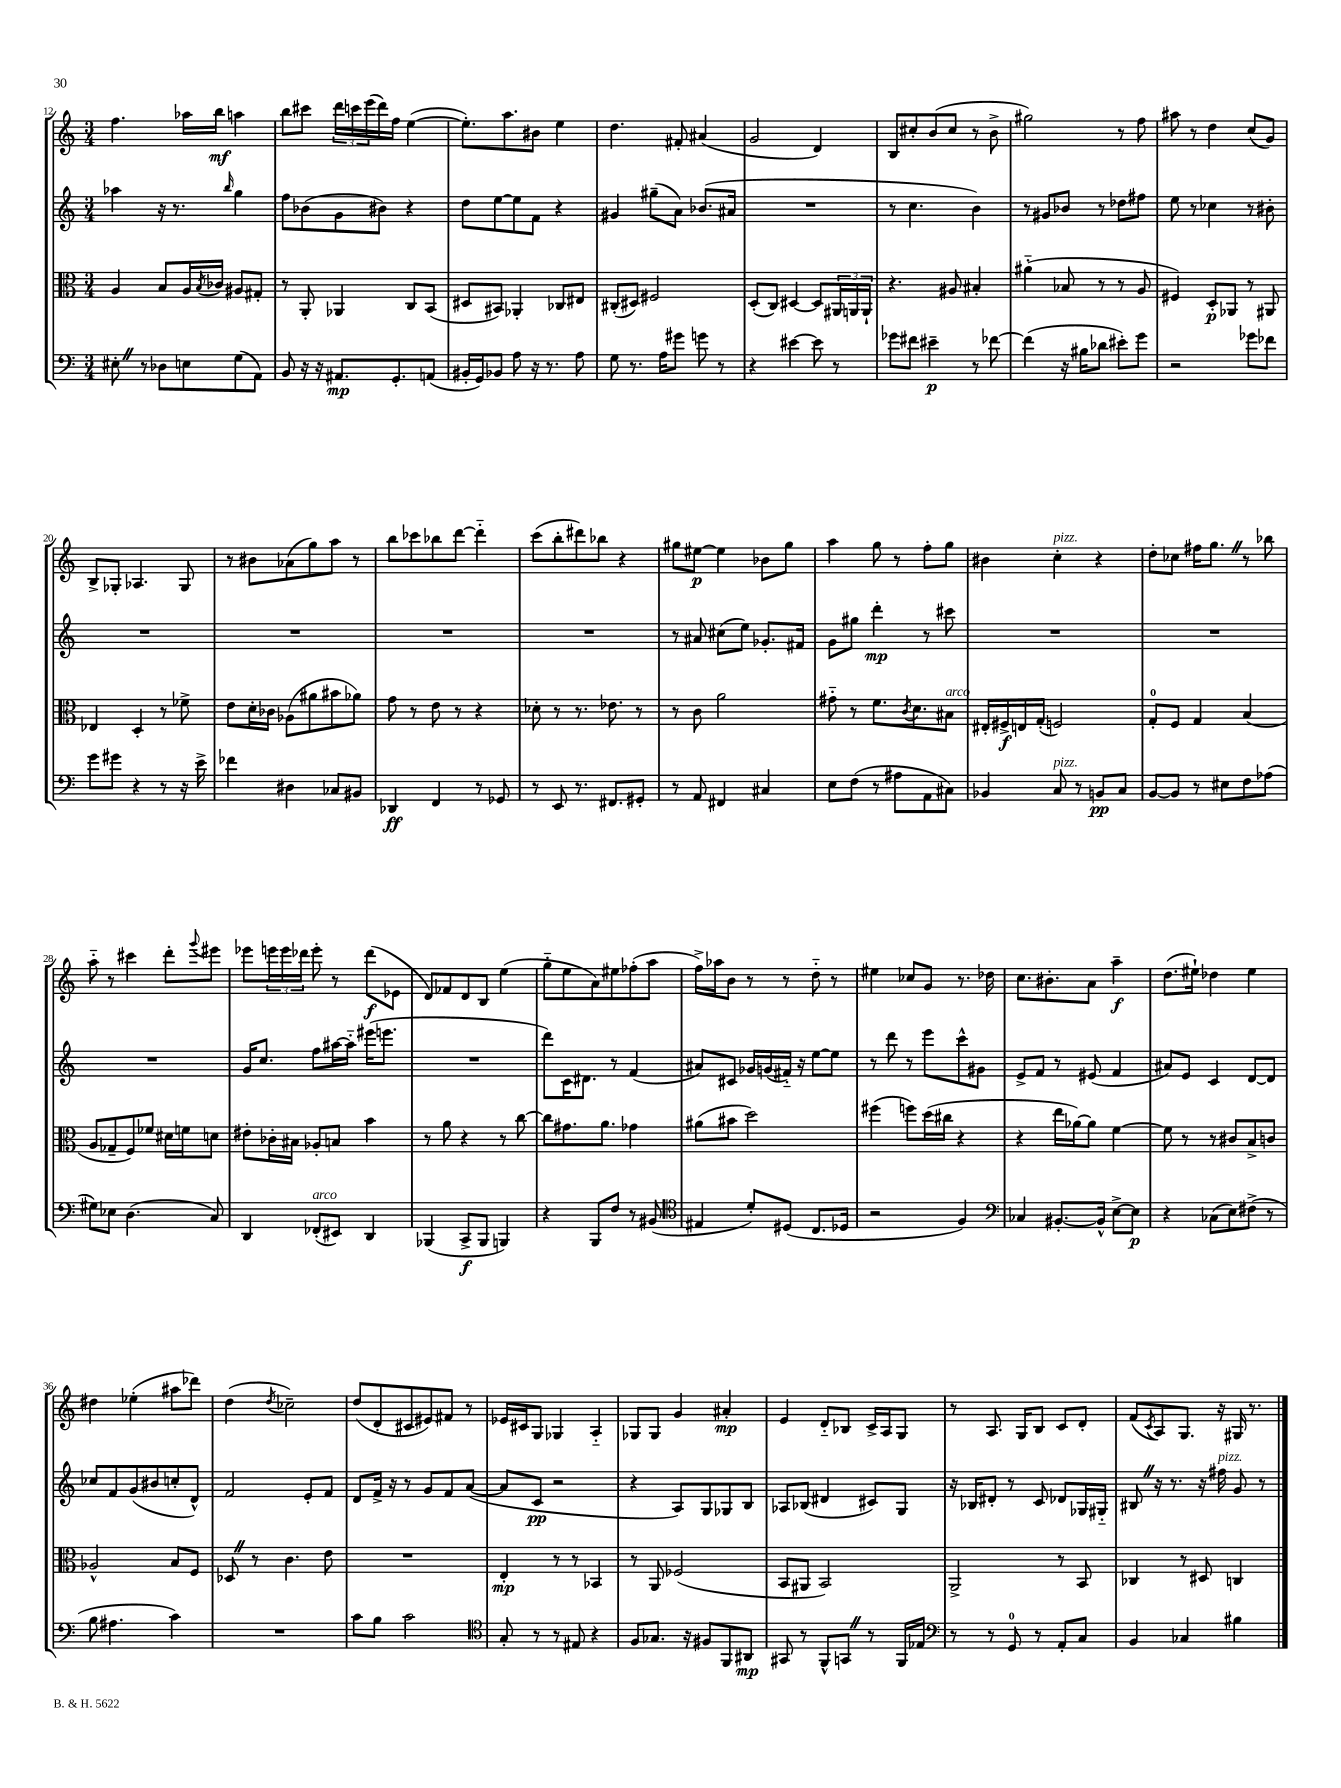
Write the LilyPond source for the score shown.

<<
\new StaffGroup <<
\new Staff = "s0" {
    \clef treble \key c \major \numericTimeSignature \time 3/4
    f''4. aes''16 b''16\mf a''4 |
    b''8 cis'''8 \tuplet 3/2 { d'''16 c'''16 e'''16( } d'''16) f''16 e''4~( |
    e''8.-.) a''8. bis'8 e''4 |
    d''4. fis'8-. ais'4( |
    g'2 d'4) |
    b8 cis''8-. b'8( cis''8 r8 b'8-> |
    gis''2) r8 f''8 |
    ais''8 r8 d''4 c''8( g'8) |
    b8-> ges8-. aes4. ges8 |
    r8 bis'8 aes'8( g''8) a''8 r8 |
    b''8 ces'''8 bes''8 d'''8~ d'''4-_ |
    c'''8( b''8-. dis'''8) bes''8 r4 |
    gis''8 eis''8~\p eis''4 bes'8 gis''8 |
    a''4 g''8 r8 f''8-. g''8 |
    bis'4 c''4-.^\markup { \italic "pizz." } r4 |
    d''8-. ces''8 fis''16 g''8. \once \override BreathingSign.text = \markup { \musicglyph "scripts.caesura.straight" } \breathe r8 bes''8 |
    a''8-_ r8 cis'''4 d'''8-. \appoggiatura { g'''8 } eis'''8 |
    ees'''8 \tuplet 3/2 { e'''16 e'''16 des'''16 } e'''8-. r8 des'''8\f( ees'8 |
    d'8) fes'8 d'8 b8 e''4( |
    g''8-_ e''8 a'8) eis''8 fes''8-.( a''8 |
    f''16->) aes''16 b'8 r8 r8 d''8-_ r8 |
    eis''4 ces''8 g'8 r8. des''16 |
    c''8. bis'8.-. a'8 a''4--\f |
    d''8.( eis''16-!) des''4 eis''4 |
    dis''4 ees''4-.( ais''8 des'''8) |
    d''4( \acciaccatura { d''8 } ces''2--) |
    d''8( d'8-. cis'8 eis'8) fis'8 r8 |
    ees'16 cis'16 g8 ges4 a4-_ |
    ges8 ges8 g'4 ais'4-.\mp |
    e'4 d'8-_ bes8 c'16-> a16 g8 |
    r8 a8. g16 b8 c'8 d'8-. |
    f'8( \acciaccatura { c'8 } a8) g8. r16 gis16 r8. \bar "|." |
}
\new Staff = "s1" {
    \clef treble \key c \major \numericTimeSignature \time 3/4
    aes''4 r16 r8. \grace { b''16 } g''4 |
    f''8 bes'8( g'8 bis'8) r4 |
    d''8 e''8~ e''8 f'8 r4 |
    gis'4 gis''8--( a'8) bes'8.( ais'16 |
    R2. |
    r8 c''4. b'4) |
    r8 gis'8 bes'8 r8 des''8 fis''8 |
    e''8 r8 ces''4 r8 bis'8-. |
    R2. |
    R2. |
    R2. |
    R2. |
    r8 ais'8 cis''8( e''8) ges'8.-. fis'16 |
    g'8 gis''8 d'''4-.\mp r8 cis'''8 |
    R2. |
    R2. |
    R2. |
    g'16 c''8. f''8 ais''16~ ais''16-_ eis'''16( e'''8. |
    R2. |
    d'''8) c'16 dis'8. r8 f'4( |
    ais'8) cis'8 ges'16 g'16( fis'16-_) r16 e''8~ e''8 |
    r8 d'''8 r8 e'''8 c'''8-^ gis'8 |
    e'8-> f'8 r8 eis'8( f'4 |
    ais'8) e'8 c'4 d'8~ d'8 |
    ces''8 f'8 g'8( bis'8 c''8-. d'8-^) |
    f'2 e'8-. f'8 |
    d'8 f'16-> r16 r8 g'8 f'8 a'8~( |
    a'8 c'8\pp r2 |
    r4 a8) g8 ges8 b8 |
    aes8 bes8( dis'4 cis'8) g8 |
    r16 bes16 dis'8-. r8 c'8 des'8 ges16 gis16-_ |
    bis8 \once \override BreathingSign.text = \markup { \musicglyph "scripts.caesura.straight" } \breathe r16 r8. r16 fis''16^\markup { \italic "pizz." } g'8 r8 \bar "|." |
}
\new Staff = "s2" {
    \clef alto \key c \major \numericTimeSignature \time 3/4
    a4 b8 a16 \acciaccatura { b8 } ces'16 ais8 gis8-. |
    r8 a,8-. aes,4 c8 b,8( |
    dis8 bis,8) aes,4-. ces8 eis8 |
    cis8-.( dis8) fis2 |
    d8-.( c8) dis4~ dis8 \tuplet 3/2 { ais,16 a,16 a,16-! } |
    r4. ais8 bis4-. |
    ais'4-_( bes8 r8 r8 a8 |
    fis4) d8-.\p aes,8 r8 ais,8 |
    ees4 d4-. r8 fes'8-> |
    e'8 d'16-. ces'16 aes8( ais'8 bis'8 aes'8) |
    g'8 r8 e'8 r8 r4 |
    des'8-. r8 r8. ees'8. r8 |
    r8 c'8 a'2 |
    gis'8-_ r8 f'8. \acciaccatura { c'8 } d'8. bis8^\markup { \italic "arco" } |
    eis16-. fis16->\f e16 g16-.( f2) |
    g8-0-. f8 g4 b4( |
    a8 ges8-- f8) fes'8 dis'16 f'16 d'8 |
    eis'8-. ces'16-. bis16 aes8-. b8 b'4 |
    r8 a'8 r4 r8 c''8~ |
    c''8 gis'8. a'8. ges'4 |
    ais'8( bis'8 d''2) |
    fis''4( f''8) d''16( cis''16 r4 |
    r4 e''16 aes'16~) aes'8 f'4~ |
    f'8 r8 r8 cis'8 b8-> c'8 |
    aes2-^ b8 f8 |
    des8 \once \override BreathingSign.text = \markup { \musicglyph "scripts.caesura.straight" } \breathe r8 c'4. e'8 |
    R2. |
    e4-.\mp r8 r8 bes,4 |
    r8 a,8 fes2( |
    b,8 ais,8 b,2) |
    a,2-> r8 b,8 |
    ces4 r8 dis8 c4 \bar "|." |
}
\new Staff = "s3" {
    \clef bass \key c \major \numericTimeSignature \time 3/4
    eis8-. \once \override BreathingSign.text = \markup { \musicglyph "scripts.caesura.straight" } \breathe r8 des8 e8 g8( a,8) |
    b,8 r16 r16 ais,8.\mp g,8.-. a,8( |
    bis,16-. g,16) bes,8 a8 r16 r8. a8 |
    g8 r8. a16 gis'8 g'8 r8 |
    r4 eis'4~ eis'8 r8 |
    ges'8 fis'8 eis'4--\p r8 fes'8~ |
    fes'4( r16 bis16 des'8 eis'8-.) g'8 |
    r2 ges'8 fes'8 |
    g'8 gis'8 r4 r8 r16 e'16-> |
    fes'4 dis4 ces8 bis,8 |
    des,4\ff f,4 r8 ges,8 |
    r8 e,8 r8. fis,8. gis,8-. |
    r8 a,8 fis,4 cis4 |
    e8 f8( r8 ais8 a,8 cis8) |
    bes,4 c8^\markup { \italic "pizz." } r8 b,8\pp c8 |
    b,8~ b,8 r8 eis8 f8 aes8( |
    gis8) ees8 d4.( c8) |
    d,4 fes,8-.^\markup { \italic "arco" }( eis,8) d,4 |
    bes,,4( c,8->\f bes,,8 b,,4) |
    r4 b,,8 f8 r8 bis,8( |
    \clef tenor eis4 d'8-.) dis8( c8. des16 |
    r2 f4) |
    \clef bass ces4 bis,8.~-. bis,16-^ e8~-> e8\p |
    r4 ces8( e8) fis8->( r8 |
    b8 ais4. c'4) |
    R2. |
    c'8 b8 c'2 |
    \clef tenor g8-. r8 r8 eis8 r4 |
    f8 ges8. r16 fis8 f,8 ais,8\mp |
    gis,8 r8 f,8-^ g,8 \once \override BreathingSign.text = \markup { \musicglyph "scripts.caesura.straight" } \breathe r8 f,16 ees16 |
    \clef bass r8 r8 g,8-0 r8 a,8-. c8 |
    b,4 ces4 bis4 \bar "|." |
}
>>
>>
\layout { \context { \Score currentBarNumber = #12 } }
